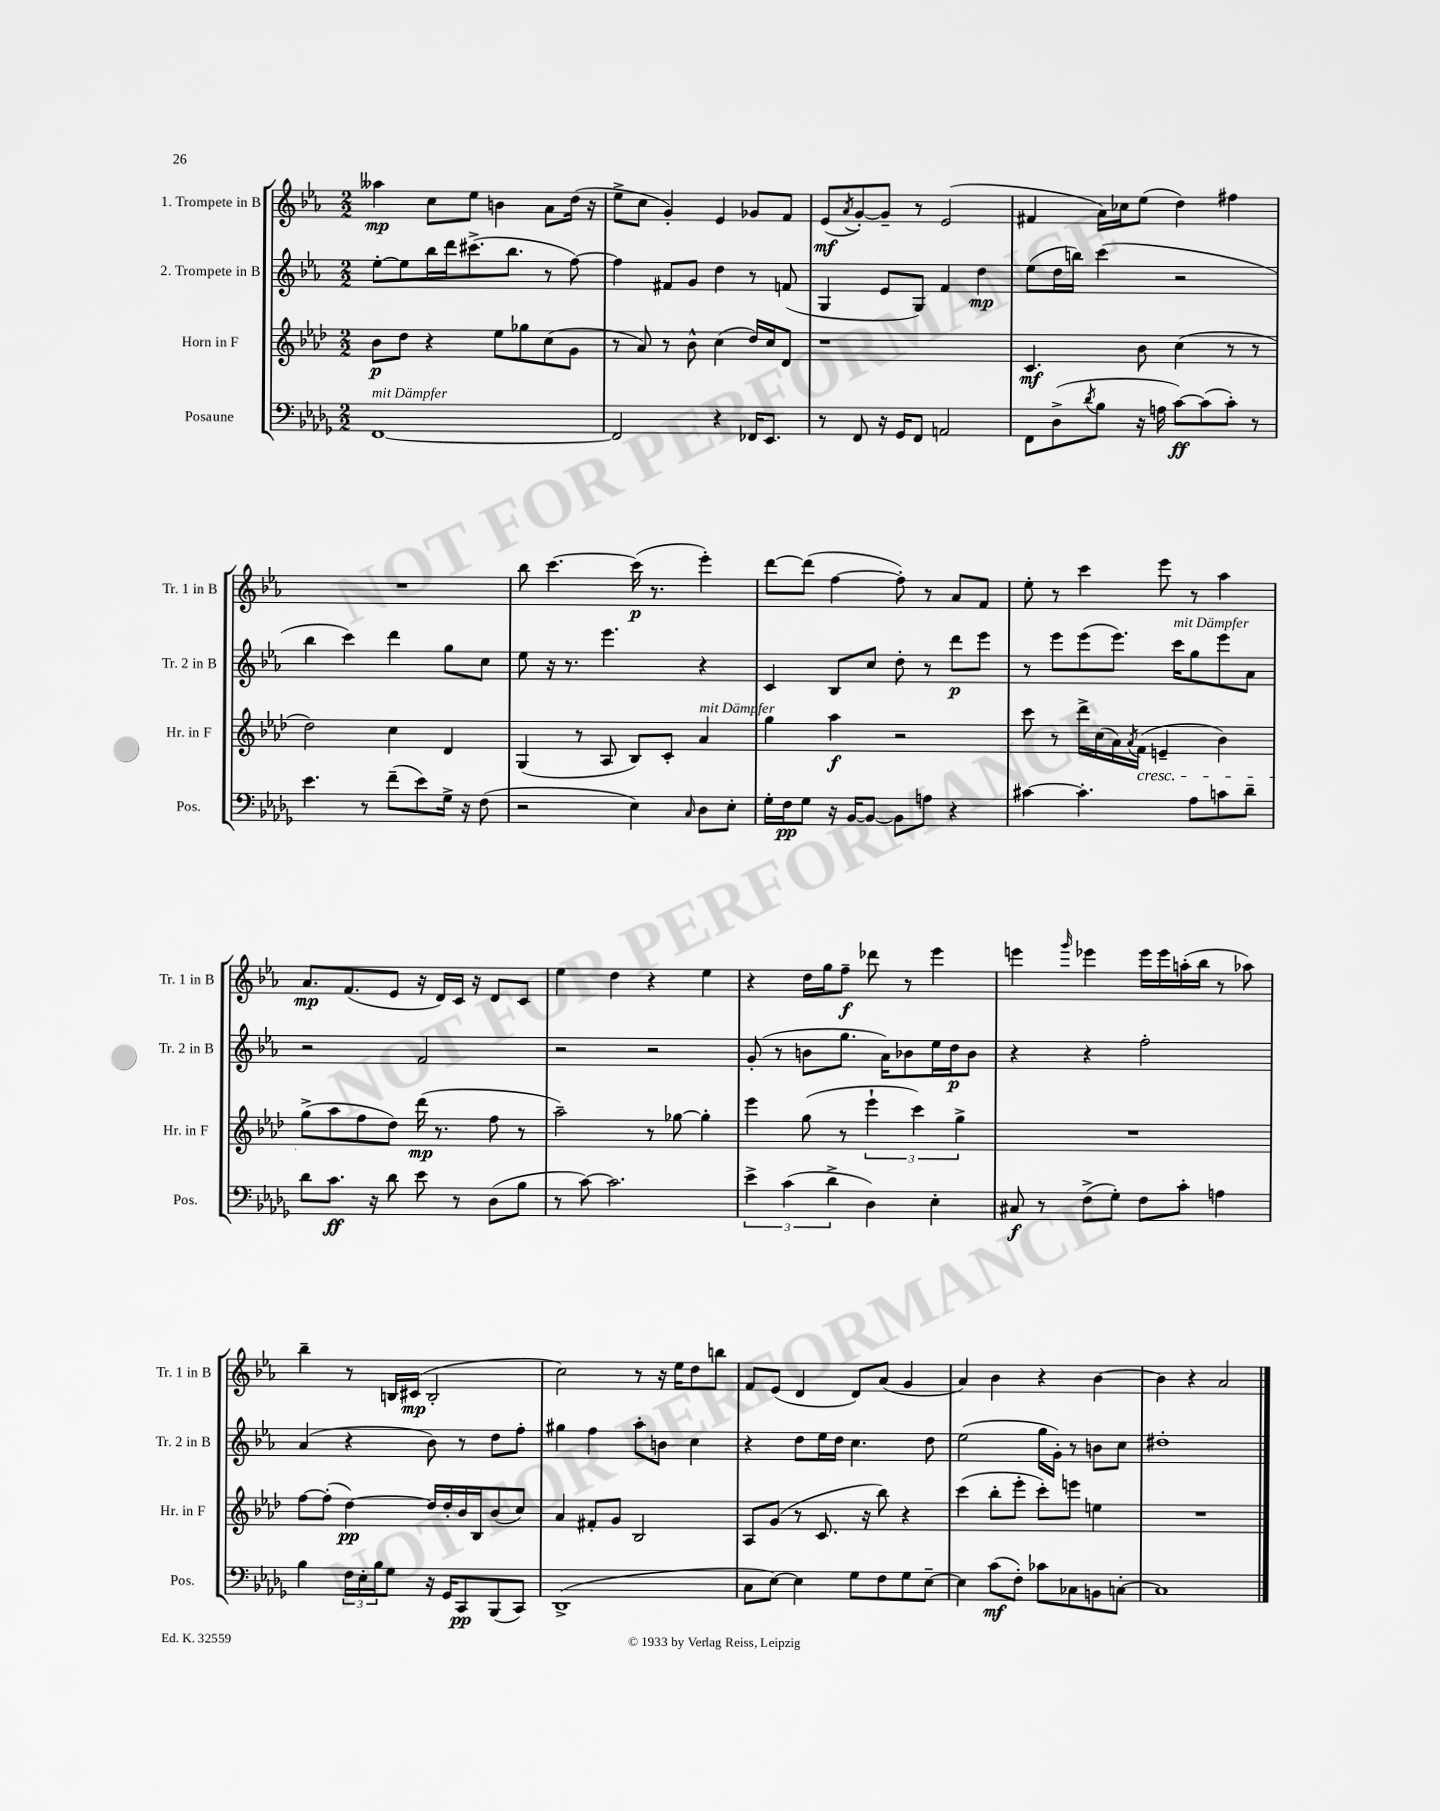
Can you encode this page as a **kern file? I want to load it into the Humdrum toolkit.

**kern	**kern	**kern	**kern
*staff4	*staff3	*staff2	*staff1
*clefF4	*clefG2	*clefG2	*clefG2
*k[b-e-a-d-g-]	*k[b-e-a-d-]	*k[b-e-a-]	*k[b-e-a-]
*M2/2	*M2/2	*M2/2	*M2/2
[1FF	8b-	[8ee-'	4aa--
.	8dd-	8ee-]	.
.	4r	16bb-	8cc
.	.	16ddd	.
.	.	(8.ccc#^	8ee-
.	8ee-	.	4b
.	.	8.bb-	.
.	8gg-	.	.
.	(8cc	8r	8a-
.	8g	[8ff)	(16dd
.	.	.	16r
=	=	=	=
2FF]	8r	4ff]	8ee-^
.	8a-)	.	8cc
.	8r	8f#	4g')
.	8b-^^	8g	.
4r	(4cc	4dd	4e-
16FF-	16dd-)	8r	8g-
8.EE-	16cc	.	.
.	8d-	(8f	8f
=	=	=	=
8r	1r	4G	(8e-
.	.	.	8qa-
8FF	.	.	[8g')
16r	.	8e-	8g~]
16GG-	.	.	.
8FF	.	8G)	8r
2AA	.	4f	(2e-
.	.	4dd	.
=	=	=	=
8FF	4.c	(8ee-	4f#
(8D-^	.	16dd	.
.	.	16bb)	.
8qd-	.	.	.
8B-	.	(4ccc	16a-)
.	.	.	16cc-
16r	8b-	.	(8ee-
16A	.	.	.
[8c)	(4cc	2r	4dd)
(8c]	.	.	.
8c')	8r	.	4ff#
8r	8r	.	.
=	=	=	=
4.e-	2dd-)	4bb-	1r
.	.	4ccc)	.
8r	.	.	.
(8f~	4cc	4ddd	.
8e-)	.	.	.
16G-^	4d-	8gg	.
16r	.	.	.
(8F	.	8cc	.
=	=	=	=
2r	(4G	8ee-	8bb-
.	.	16r	[4.ccc
.	.	8.r	.
.	8r	.	.
.	8A-	4.eee-	.
4E-)	8B-)	.	(16ccc]
.	.	.	8.r
.	8c'	.	.
16qqC	.	.	.
8D-	4a-	4r	4eee-')
8E-'	.	.	.
=	=	=	=
16G-'	4gg	4c	[8ddd
16F	.	.	.
8G-	.	.	(8ddd]
16r	4aa-	8B-	[4ff
[16BB-	.	.	.
8BB-_	.	8cc	.
8BB-]	2r	8dd'	8ff'])
8A	.	8r	8r
4r	.	8ddd	8a-
.	.	8eee-	8f
=	=	=	=
[4c#	8ccc	8r	8ee-'
.	8r	8eee-	8r
4.c#']	16ddd-^	(8eee-	4ccc
.	(16cc	.	.
.	16a-)	8.eee-)	.
.	8qa-	.	.
.	(16f	.	.
.	4e~	.	8eee-
.	.	16ccc	.
8A-	.	8gg	8r
8c	4b-)	8eee-	4aa-
8d-~	.	8a-	.
=	=	=	=
8d-	(8gg^	2r	8.a-
8.c	8aa-	.	.
.	.	.	(8.f
.	8ff	.	.
16r	.	.	.
8d-	8dd-)	.	8e-
8e-	(16ddd-	2f	16r
.	8.r	.	16d)
8r	.	.	16c
.	.	.	16r
(8D-	8ff	.	8d
8B-	8r	.	8c
=	=	=	=
8r	2aa-~)	2r	4ee-
[8c)	.	.	.
2.c]	.	.	4dd
.	8r	2r	4r
.	[8gg-	.	.
.	4gg-']	.	4ee-
=	=	=	=
6e-^	4eee-	(8g'	4r
.	.	8r	.
(6c	.	.	.
.	(8gg	8b	16dd
.	.	.	16gg
6d-^	.	.	.
.	8r	8.gg	8ff~
4D-)	6eee-`	.	8ddd-
.	.	16a-)	.
.	.	8b-	8r
.	6ccc)	.	.
4E-'	.	16ee-	4eee-
.	.	16dd	.
.	6gg^	.	.
.	.	8b-	.
=	=	=	=
8C#	1r	4r	4eee
8r	.	.	.
.	.	.	16qqggg
(8F^	.	4r	4eee-
8G-')	.	.	.
8F	.	2ff'	16eee-
.	.	.	16eee-
8c'	.	.	(16aa'
.	.	.	16bb-
4A	.	.	8r
.	.	.	8aa-)
=	=	=	=
4B-	[8ff	(4a-	4bb-~
.	(8ff']	.	.
24F	[4dd-)	4r	8r
24E-'	.	.	.
24B-	.	.	.
8G-	.	.	16B
.	.	.	(16c#
16r	16dd-]	8b-)	2B'
16GG-	16dd-'	.	.
8CC	16b-	8r	.
.	16B-	.	.
(8BBB-	(8b-	8dd	.
8CC)	8cc)	8ff'	.
=	=	=	=
(1DD-^	4a-	4gg#	2cc)
.	8f#'	4ff	.
.	8g	.	.
.	2B-	8aa-'	8r
.	.	8b	16r
.	.	.	16ee-
.	.	4cc	8dd
.	.	.	8bb
=	=	=	=
8C	8A-	4r	8f
[8E-)	(8g	.	(8e-
4E-]	8r	8dd	4d
.	8.c	16ee-	.
.	.	16dd	.
8G-	.	4.cc	8d)
.	16r	.	.
8F	8bb-)	.	(8a-
8G-	4r	.	4g
[8E-~	.	8dd	.
=	=	=	=
4E-]	(4ccc	(2ee-	4a-)
(8c	8bb-'	.	4b-
8F')	8eee-'	.	.
8c-	8ccc')	16gg	4r
.	.	16g')	.
8C-	8eee	8r	.
8BB	4ee	8b	[4b-
[8C'	.	8cc	.
=	=	=	=
1C]	1r	1dd#'	4b-]
.	.	.	4r
.	.	.	2a-
==	==	==	==
*-	*-	*-	*-
